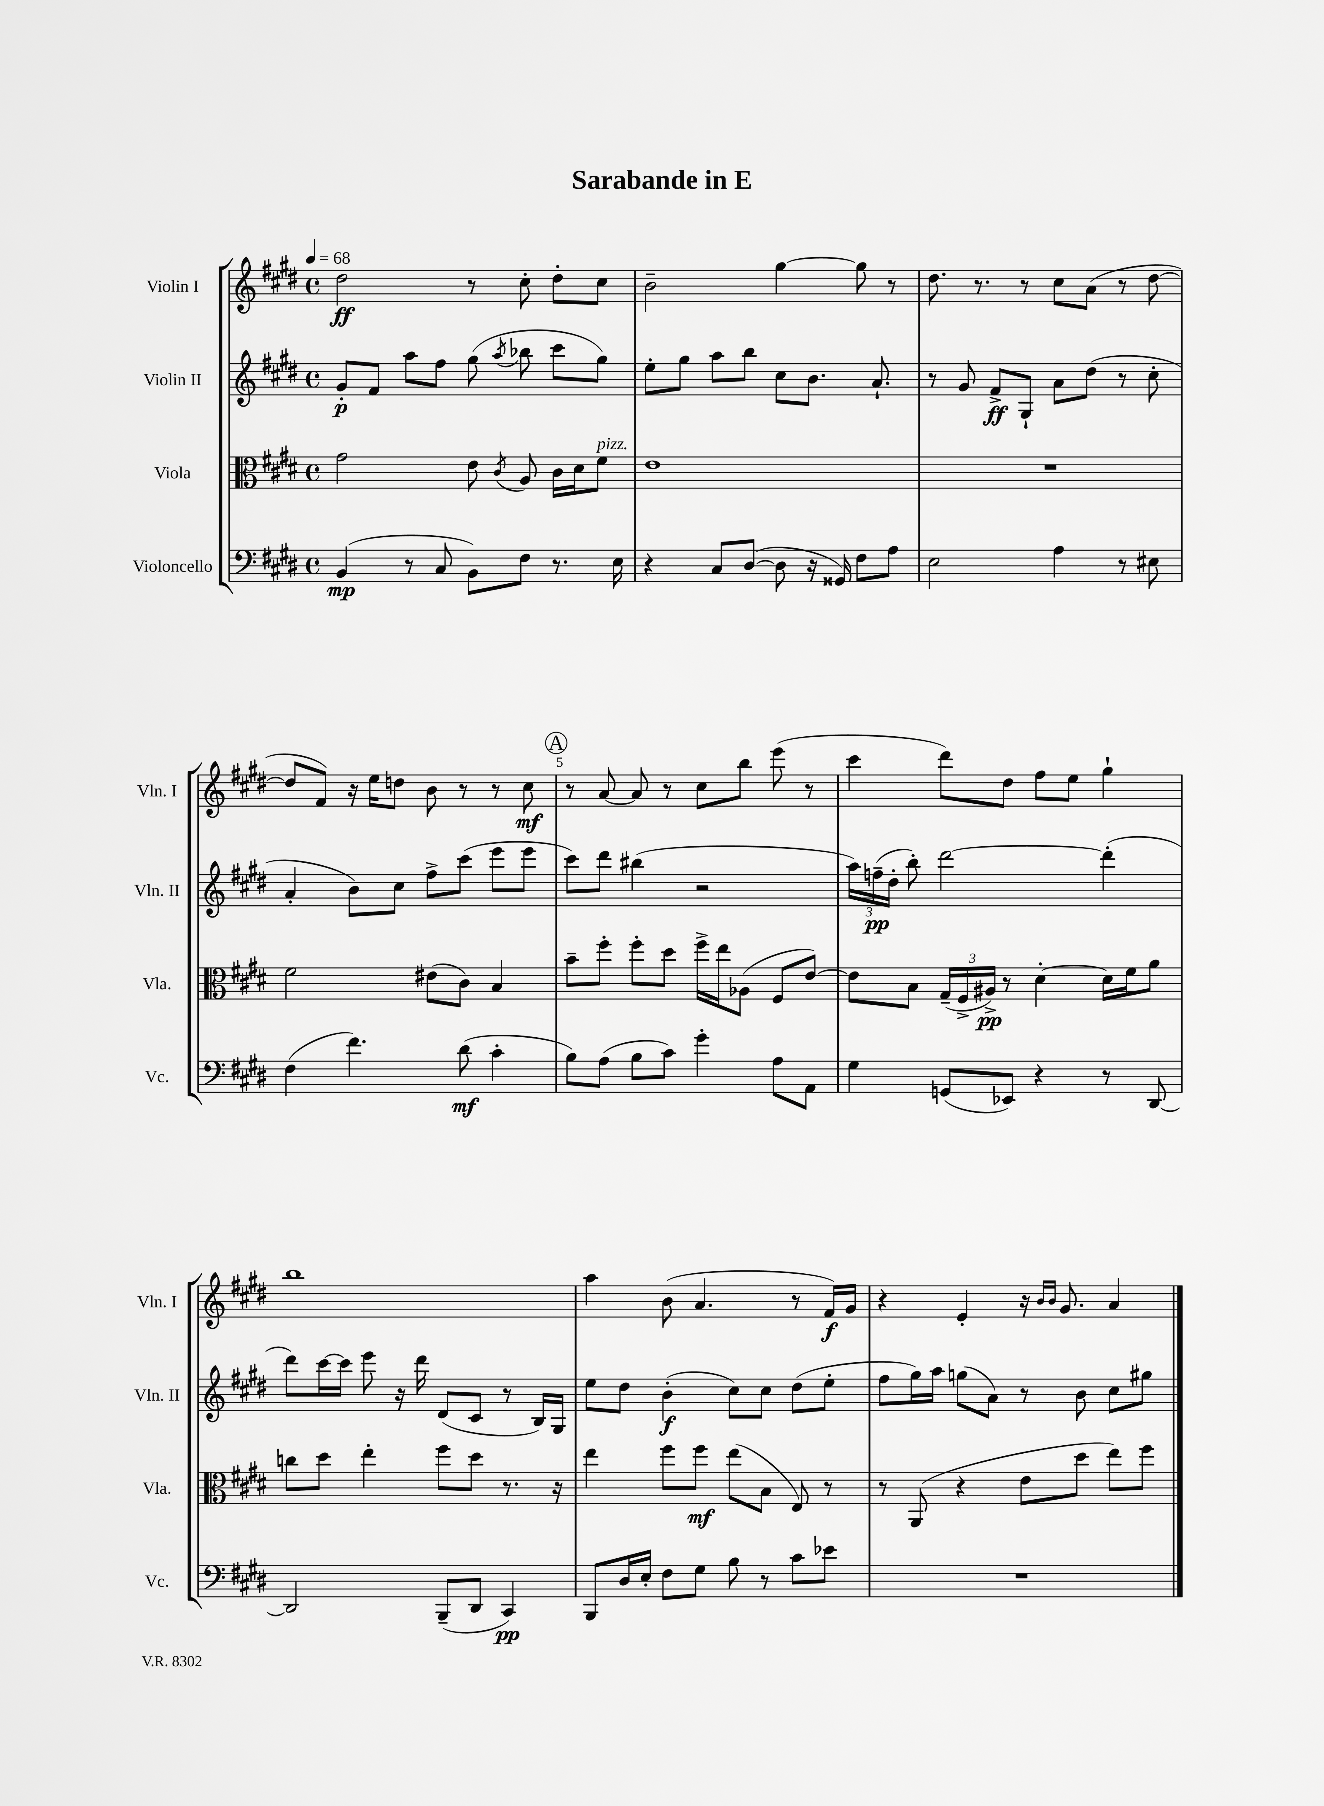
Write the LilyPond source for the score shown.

\header { title = "Sarabande in E" }
<<
\new StaffGroup <<
\new Staff = "s0" \with { instrumentName = "Violin I" shortInstrumentName = "Vln. I" } {
    \clef treble \key e \major \defaultTimeSignature \time 4/4 \tempo 4 = 68
    \autoBeamOff dis''2\ff r8 cis''8-. dis''8[-. cis''8] |
    b'2-- gis''4~ gis''8 r8 |
    dis''8. r8. r8 cis''8[ a'8]( r8 dis''8~ |
    dis''8[ fis'8]) r16 e''16[ d''8] b'8 r8 r8 cis''8\mf |
    \mark \markup { \circle "A" } r8 a'8~ a'8 r8 cis''8[ b''8] e'''8( r8 |
    cis'''4 dis'''8[) dis''8] fis''8[ e''8] gis''4-! |
    b''1 |
    a''4 b'8( a'4. r8 fis'16[\f) gis'16] |
    r4 e'4-. r16 \grace { b'16[ b'16] } gis'8. a'4 \bar "|." |
}
\new Staff = "s1" \with { instrumentName = "Violin II" shortInstrumentName = "Vln. II" } {
    \clef treble \key e \major \defaultTimeSignature \time 4/4
    \autoBeamOff gis'8[-.\p fis'8] a''8[ fis''8] gis''8( \acciaccatura { a''8 } bes''8 cis'''8[ gis''8]) |
    e''8[-. gis''8] a''8[ b''8] cis''8[ b'8.] a'8.-! |
    r8 gis'8 fis'8[->\ff gis8]-! a'8[ dis''8]( r8 cis''8-. |
    a'4-. b'8[) cis''8] fis''8[-> cis'''8]( e'''8[ e'''8] |
    \mark \markup { \circle "A" } cis'''8[) dis'''8] bis''4( r2 |
    \tuplet 3/2 { a''16[) f''16--\pp( dis''16]-. } b''8-.) dis'''2~ dis'''4-.( |
    dis'''8[) cis'''16~ cis'''16] e'''8 r16 dis'''16 dis'8[( cis'8] r8 b16[) gis16] |
    e''8[ dis''8] b'4-.\f( cis''8[) cis''8] dis''8[( e''8]-. |
    fis''8[ gis''16) a''16] g''8[( a'8]) r8 b'8 cis''8[ gis''8] \bar "|." |
}
\new Staff = "s2" \with { instrumentName = "Viola" shortInstrumentName = "Vla." } {
    \clef alto \key e \major \defaultTimeSignature \time 4/4
    \autoBeamOff gis'2 e'8 \acciaccatura { cis'8 } a8 cis'16[ dis'16 fis'8]^\markup { \italic "pizz." } |
    e'1 |
    R1 |
    fis'2 eis'8[( cis'8]) b4 |
    \mark \markup { \circle "A" } b'8[-- fis''8]-. fis''8[-. dis''8] fis''16[-> e''16 aes8]( fis8[ e'8]~) |
    e'8[ b8] \tuplet 3/2 { gis16[--( fis16-> ais16]->\pp) } r8 dis'4~-. dis'16[ fis'16 a'8] |
    c''8[ dis''8] e''4-. fis''8[ dis''8] r8. r16 |
    e''4 fis''8[ fis''8]\mf e''8[( b8] e8) r8 |
    r8 a,8( r4 e'8[ dis''8] e''8[) fis''8] \bar "|." |
}
\new Staff = "s3" \with { instrumentName = "Violoncello" shortInstrumentName = "Vc." } {
    \clef bass \key e \major \defaultTimeSignature \time 4/4
    \autoBeamOff b,4\mp( r8 cis8 b,8[) fis8] r8. e16 |
    r4 cis8[ dis8]~( dis8 r16 gisis,16) fis8[ a8] |
    e2 a4 r8 eis8 |
    fis4( fis'4.) dis'8\mf( cis'4-. |
    \mark \markup { \circle "A" } b8[) a8]( b8[ cis'8]) gis'4-. a8[ a,8] |
    gis4 g,8[( ees,8]) r4 r8 dis,8~ |
    dis,2 b,,8[--( dis,8] cis,4\pp) |
    b,,8[ dis16 e16]-. fis8[ gis8] b8 r8 cis'8[ ees'8] |
    R1 \bar "|." |
}
>>
>>
\layout { \context { \Score \override BarNumber.break-visibility = ##(#f #t #t) barNumberVisibility = #(every-nth-bar-number-visible 5) } }
